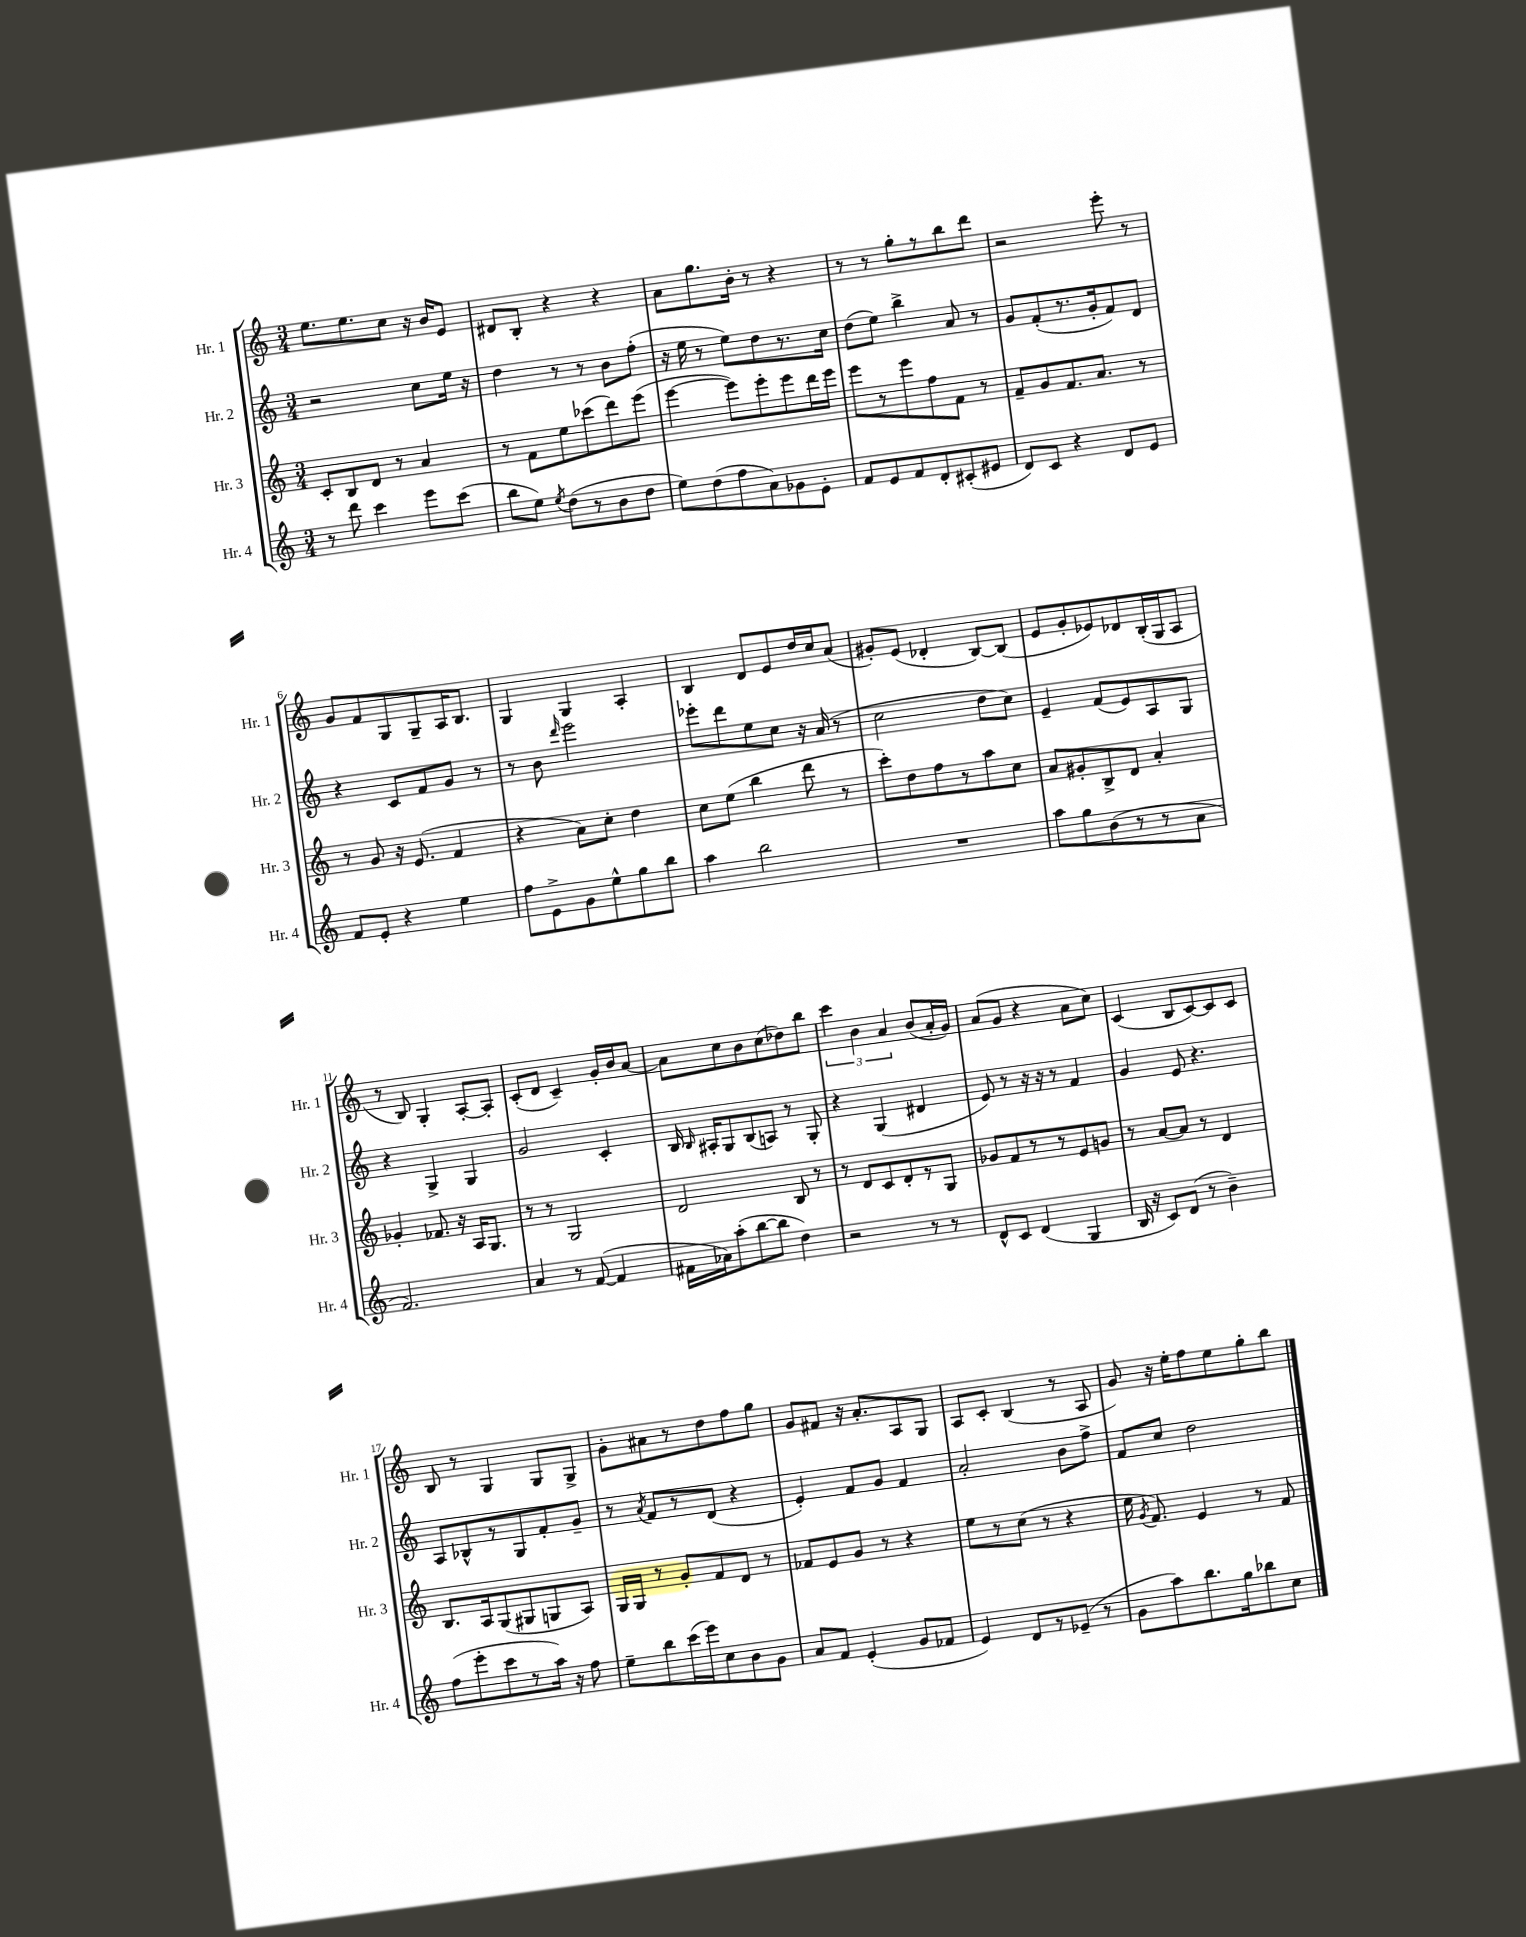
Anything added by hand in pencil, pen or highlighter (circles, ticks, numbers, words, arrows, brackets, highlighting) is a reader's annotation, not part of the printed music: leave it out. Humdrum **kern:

**kern	**kern	**kern	**kern
*staff4	*staff3	*staff2	*staff1
*clefG2	*clefG2	*clefG2	*clefG2
*k[]	*k[]	*k[]	*k[]
*M3/4	*M3/4	*M3/4	*M3/4
8r	8c'	2r	8.ee
8ddd	8B	.	.
.	.	.	8.ee
4ccc	8d	.	.
.	8r	.	8cc
8eee	4a	8cc	16r
.	.	.	16b
(8ccc	.	16ee	8e
.	.	16r	.
=	=	=	=
8bb	8r	4dd	8d#
8ee)	8f	.	8B'
8qee	.	.	.
(8dd	8ee	8r	4r
8r	(8ccc-	8r	.
8b	8ddd)	8b	4r
8dd	(8eee	(8ff'	.
=	=	=	=
8ee)	[4eee	16r	8a
.	.	16ee	.
(8dd	.	8r	8.gg
8ff	8eee])	8ee)	.
.	.	.	16b'
8a)	8eee'	8dd	8r
8g-	8eee	8.r	4r
8e'	16ddd	.	.
.	16eee	16cc	.
=	=	=	=
8f	8eee	(8dd	8r
8e	8r	8ee)	8r
8f	8eee	4bb^	8gg'
8d'	8ff	.	8r
(8c#'	8f	8a	8bb
8e#	8r	8r	8ddd
=	=	=	=
8d)	8f~	8g	2r
8c	8g	(8f'	.
4r	8.f	8.r	.
.	8.a	16g'	.
8d	.	8f)	8eee'
8e	8r	8d	8r
=	=	=	=
8f	8r	4r	8g
8e'	8g	.	8f
4r	16r	8c	8G
.	(8.e	.	.
.	.	8f	8G~
4ee	4f	8g	16A
.	.	.	8.B
.	.	8r	.
=	=	=	=
8ff	4r	8r	4G
8e^	.	8b	.
.	.	16qqddd	.
8g	8a)	2eee	4G
8ee^^	8cc'	.	.
8gg	4dd	.	4A'
8bb	.	.	.
=	=	=	=
4aa	8cc	8eee-'	4B
.	(8ee	8ddd	.
2bb	4bb	8ee	8d
.	.	8cc	8e
.	8ddd	16r	16dd
.	.	(16a	16cc
.	8r	8r	(8a
=	=	=	=
2.r	8ccc')	2cc	8g#')
.	8dd	.	(8e
.	8ff	.	4d-'
.	8r	.	.
.	8aa	8dd	[8B)
.	8cc	8cc)	(8B]
=	=	=	=
8aa	8a	4e~	8e
8gg	8g#'	.	8g'
(8b	8B^	(8f	8e-)
8r	8d	8e)	8d-
8r	4a'	8A	(16B'
.	.	.	16G
8a	.	8G	8A
=	=	=	=
2.f)	4g-'	4r	8r
.	.	.	8B)
.	8.f-	4G^	4G'
.	16r	.	.
.	16A	4G	[8A'
.	8.G	.	.
.	.	.	8A']
=	=	=	=
4a	8r	2g	(8c'
.	8r	.	8d
8r	2G	.	4c~)
([8f	.	.	.
4f]	.	4c'	16g'
.	.	.	16b
.	.	.	[8a
=	=	=	=
16f#	2d	16B	8a]
.	.	16qqB	.
16a-)	.	16A#'	.
(8aa'	.	8G	8cc
[8bb	.	(8B	8b
8bb]	.	8A)	(8cc
4dd)	8B	8r	8dd-)
.	8r	8G'	8bb
=	=	=	=
2r	8r	4r	6ccc
.	8d	.	.
.	.	.	6b
.	8c	(4G	.
.	.	.	6a
.	8d'	.	.
8r	8r	4d#	(8b
8r	8G	.	16a'
.	.	.	16g)
=	=	=	=
8d^^	8g-	8e)	(8a
8c	8f	8r	8g
(4d	8r	16r	4r
.	.	16r	.
.	8r	8r	.
4G	8e	4f	8a
.	8g	.	8cc)
=	=	=	=
16B	8r	4g	(4c
16r	.	.	.
8c)	[8a	.	.
(8d	8a]	8e	8B
8r	8r	4.r	[8c)
4b~)	4d	.	8c]
.	.	.	8c
=	=	=	=
(8ff	8.B	8A	8B
8eee'	.	8B-^^	8r
.	16A	.	.
8ccc	(8G	8r	4G
8r	8G#	8G	.
16aa)	8G	8f'	8G
16r	.	.	.
8ff	8A)	8g~	8G^
=	=	=	=
8ee~	16G	8r	8g'
.	16G	.	.
.	.	8qa	.
8bb	8r	8f	8a#
(16ccc	8g'	8r	8r
16eee)	.	.	.
8cc	8f	(8d	8dd
8b	8d	4r	8ff
8g	8r	.	8gg
=	=	=	=
8a	8f-	4e')	8g
8f	8e	.	8f#
(4e'	8g	8f	16r
.	.	.	8.a'
.	8r	8g	.
8g	4r	4f	8A
8f-	.	.	8G
=	=	=	=
4e)	8ee	2a'	8A
.	8r	.	8c'
8d	(8cc	.	(4B
8r	8r	.	.
(8e-~	4r	8b	8r
8r	.	8ff^	8A
=	=	=	=
8g	16ee	8f	8g)
.	8qg	.	.
.	8.f)	.	.
8aa)	.	8cc	16r
.	.	.	16ee'
8.bb	4e	2dd	8ff
.	.	.	8ee
16gg	.	.	.
8bb-	8r	.	8gg'
8cc	8f	.	8bb
==	==	==	==
*-	*-	*-	*-
